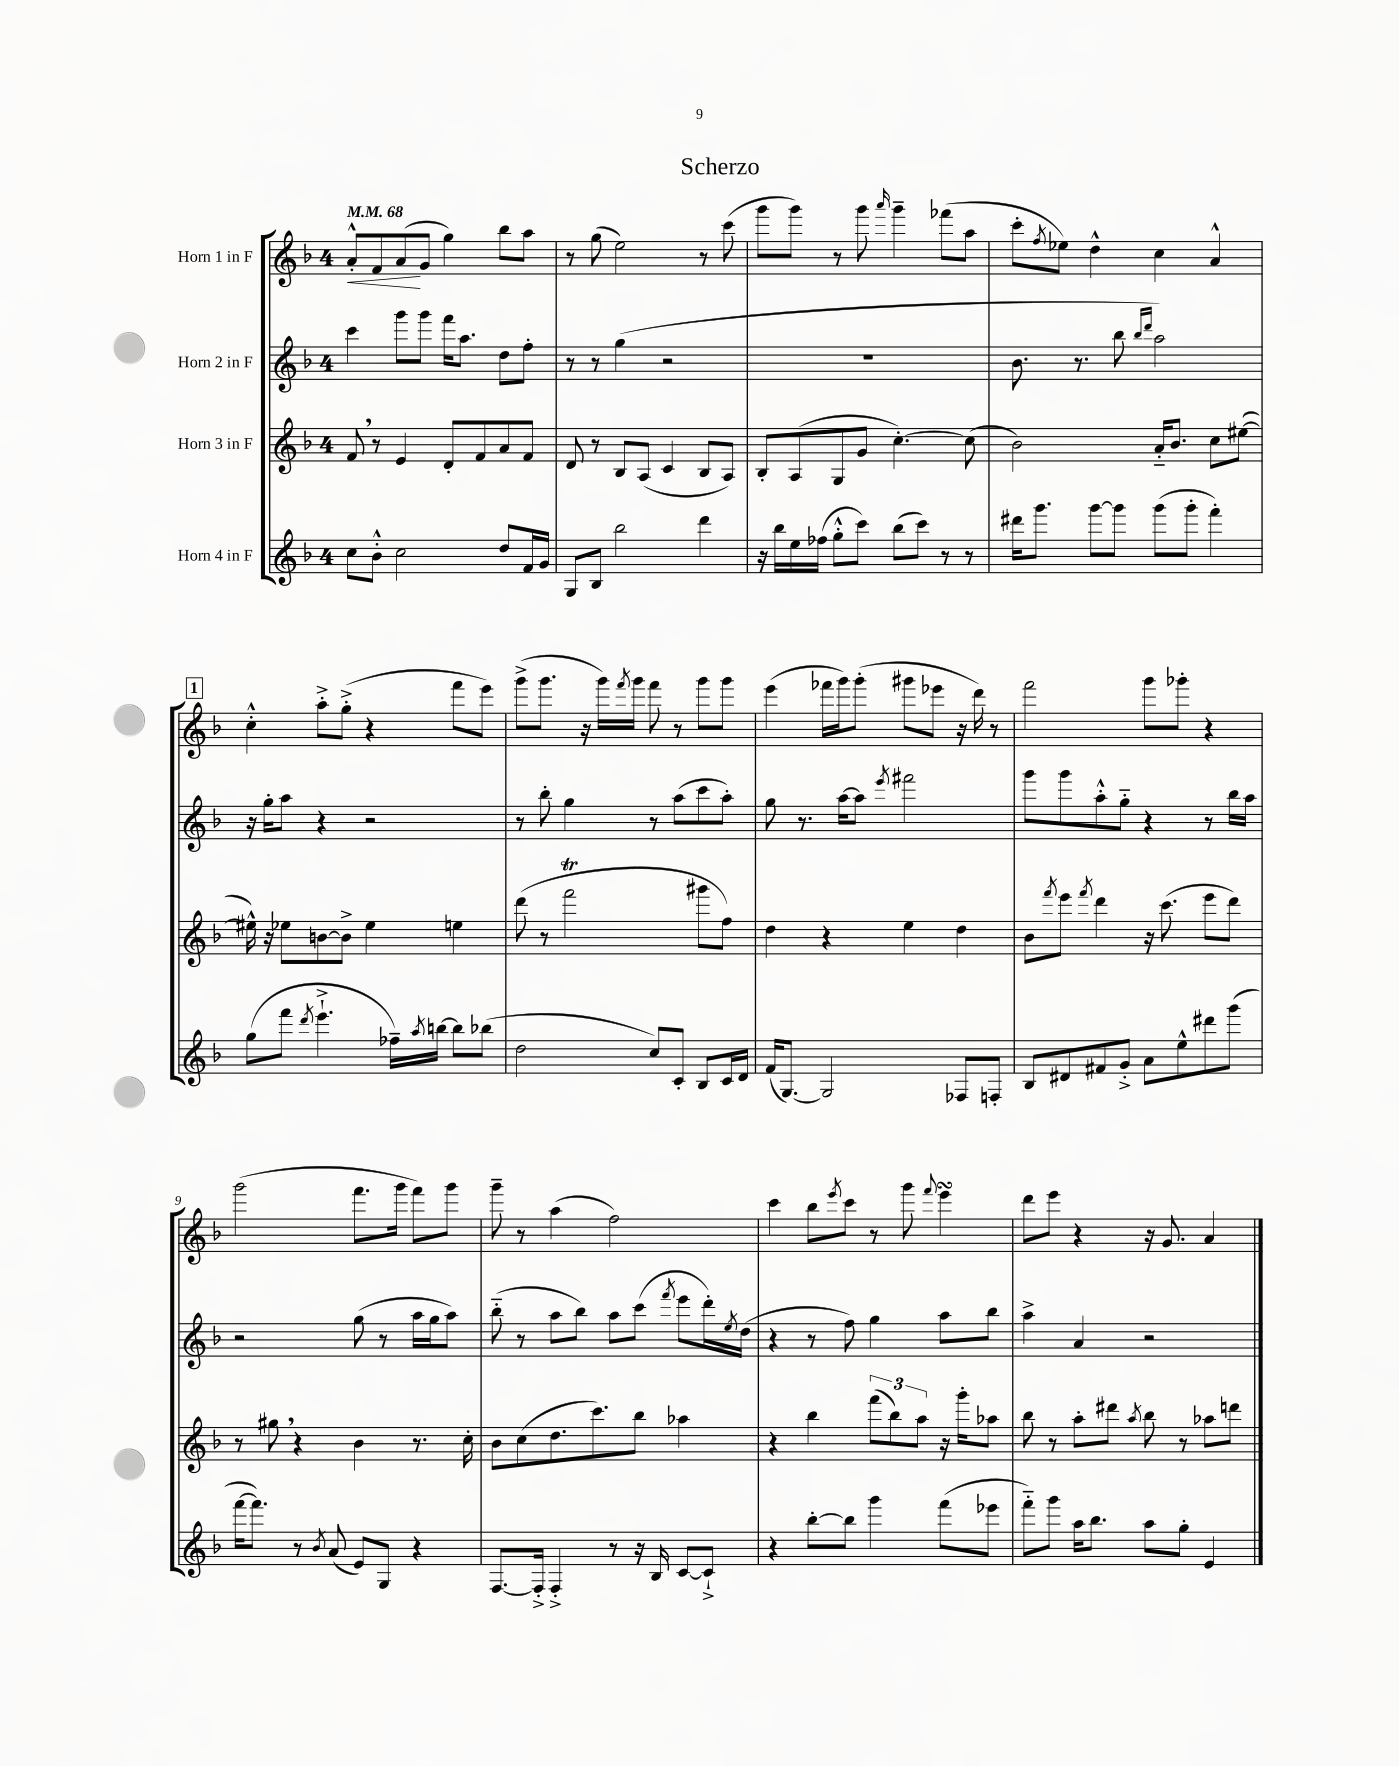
\header { title = "Scherzo" }
<<
\new StaffGroup <<
\new Staff = "s0" \with { instrumentName = "Horn 1 in F" } {
    \clef treble \key f \major \once \override Staff.TimeSignature.style = #'single-digit \time 4/4 \tempo 4 = 68
    a'8-.-^\< f'8 a'8\!( g'8 g''4) bes''8 a''8 |
    r8 g''8( e''2) r8 c'''8( |
    g'''8 g'''8) r8 g'''8 \grace { a'''16 } g'''4-- fes'''8( a''8 |
    c'''8-. \acciaccatura { f''8 } ees''8) d''4-^ c''4 a'4-^ |
    \mark \markup { \box "1" } c''4-.-^ a''8-.-> g''8-.->( r4 f'''8 e'''8) |
    g'''8->( g'''8. r16 g'''16) \acciaccatura { f'''8 } g'''16 f'''8 r8 g'''8 g'''8 |
    e'''4( fes'''16 g'''16) g'''8-.( gis'''8 ees'''8 r16 d'''16) r8 |
    f'''2 g'''8 ges'''8-. r4 |
    g'''2( f'''8. g'''16 f'''8) g'''8 |
    g'''8-- r8 a''4( f''2) |
    c'''4 bes''8 \acciaccatura { e'''8 } c'''8 r8 g'''8 \appoggiatura { f'''8 } e'''4\turn |
    d'''8 e'''8 r4 r16 g'8. a'4 \bar "|." |
}
\new Staff = "s1" \with { instrumentName = "Horn 2 in F" } {
    \clef treble \key f \major \once \override Staff.TimeSignature.style = #'single-digit \time 4/4
    c'''4 g'''8 g'''8 f'''16 a''8. d''8 f''8-. |
    r8 r8 g''4( r2 |
    R1 |
    bes'8. r8. bes''8 \grace { bes''16 d'''16 } a''2) |
    \mark \markup { \box "1" } r16 g''16-. a''8 r4 r2 |
    r8 bes''8-. g''4 r8 a''8( c'''8 a''8-.) |
    g''8 r8. a''16~ a''8 \acciaccatura { e'''8 } fis'''2 |
    g'''8 g'''8 a''8-.-^ g''8-_ r4 r8 bes''16 a''16 |
    r2 g''8( r8 a''16 g''16 a''8) |
    bes''8-_( r8 a''8 bes''8) a''8 c'''8( \acciaccatura { f'''8 } e'''8 d'''16-.) \acciaccatura { e''8 } d''16( |
    r4 r8 f''8) g''4 a''8 bes''8 |
    a''4-> a'4 r2 \bar "|." |
}
\new Staff = "s2" \with { instrumentName = "Horn 3 in F" } {
    \clef treble \key f \major \once \override Staff.TimeSignature.style = #'single-digit \time 4/4
    f'8 \breathe r8 e'4 d'8-. f'8 a'8 f'8 |
    d'8 r8 bes8 a8( c'4 bes8 a8) |
    bes8-. a8( g8 g'8 c''4.~-.) c''8( |
    bes'2) a'16-_ bes'8. c''8 eis''8~( |
    \mark \markup { \box "1" } eis''16-^) r16 ees''8 b'8~ b'8-> ees''4 e''4 |
    d'''8( r8 f'''2\trill gis'''8 f''8) |
    d''4 r4 e''4 d''4 |
    bes'8 \acciaccatura { f'''8 } e'''8 \acciaccatura { f'''8 } d'''4 r16 c'''8.( e'''8 d'''8) |
    r8 gis''8 \breathe r4 bes'4 r8. c''16-. |
    bes'8 c''8( d''8. c'''8.) bes''8 aes''4 |
    r4 bes''4 \tuplet 3/2 { f'''8( bes''8) a''8 } r16 g'''16-. aes''8 |
    bes''8 r8 a''8-. dis'''8 \acciaccatura { a''8 } bes''8 r8 aes''8 d'''8 \bar "|." |
}
\new Staff = "s3" \with { instrumentName = "Horn 4 in F" } {
    \clef treble \key f \major \once \override Staff.TimeSignature.style = #'single-digit \time 4/4
    c''8 bes'8-.-^ c''2 d''8 f'16 g'16 |
    g8 bes8 bes''2 d'''4 |
    r16 bes''16 e''16 fes''16( g''8-.-^ c'''8) bes''8( c'''8) r8 r8 |
    dis'''16 g'''8. g'''8~ g'''8 g'''8( g'''8-. f'''4-.) |
    \mark \markup { \box "1" } g''8( f'''8 \acciaccatura { d'''8 } e'''4.-!-> fes''16--) \acciaccatura { a''8 } b''16~ b''8 bes''8( |
    d''2 c''8) c'8-. bes8 c'16 d'16 |
    f'16( g8.~) g2 fes8 f8-. |
    bes8 dis'8 fis'8 g'8-.-> a'8 e''8-^ dis'''8 g'''8( |
    f'''16~ f'''8.) r8 \acciaccatura { bes'8 } a'8( e'8) g8 r4 |
    f8.~ f16-.-> f4-.-> r8 r16 bes16 c'8~ c'8-!-> |
    r4 bes''8~-. bes''8 g'''4 f'''8( ees'''8 |
    f'''8-_) g'''8 a''16 bes''8. a''8 g''8-. e'4 \bar "|." |
}
>>
>>
